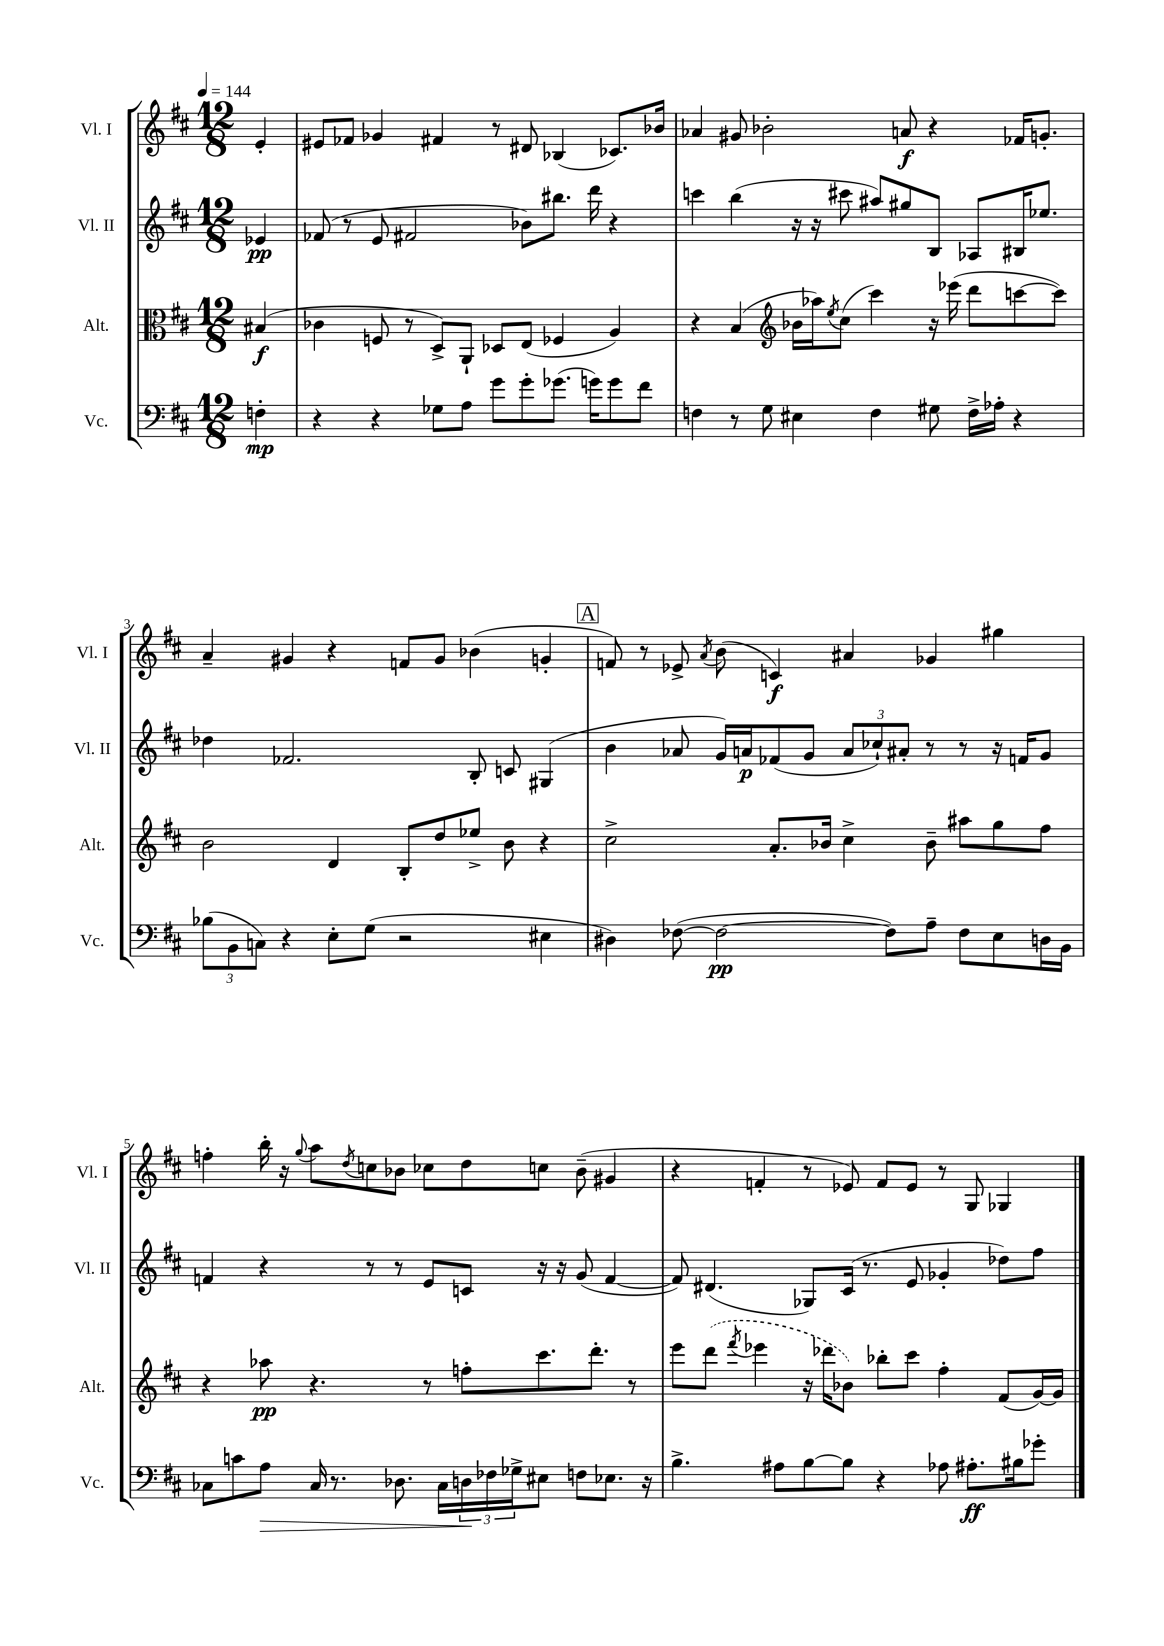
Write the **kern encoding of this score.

**kern	**kern	**kern	**kern
*staff4	*staff3	*staff2	*staff1
*clefF4	*clefC3	*clefG2	*clefG2
*k[f#c#]	*k[f#c#]	*k[f#c#]	*k[f#c#]
*M12/8	*M12/8	*M12/8	*M12/8
*MM144	*MM144	*MM144	*MM144
4F'	(4B#	4e-	4e'
=	=	=	=
4r	4c-	(8f-	8e#
.	.	8r	8f-
4r	8F	8e	4g-
.	8r	2f#	.
8G-	8D^)	.	4f#
8A	8AA`	.	.
8g	8D-	.	8r
8g'	(8E	8b-)	8d#
(8.g-	4F-	8.bb#	(4B-
16g)	.	16ddd	.
8g	4A)	4r	8.c-)
8f#	.	.	.
.	.	.	16b-
=	=	=	=
4F	4r	4ccc	4a-
8r	(4B	(4bb	8g#
8G	.	.	2b-'
*	*clefG2	*	*
4E#	16b-	16r	.
.	16aa-)	16r	.
.	8qee	.	.
.	(8cc#	8ccc#	.
4F	4ccc#)	8aa#)	.
.	.	8gg#	8a
8G#	16r	8B	4r
.	(16eee-	.	.
16F^	8ddd	8A-	.
16A-'	.	.	.
4r	[8ccc	16B#	16f-
.	.	8.ee-	8.g'
.	8ccc])	.	.
=	=	=	=
(12B-	2b	4dd-	4a~
12BB	.	.	.
12C)	.	.	.
4r	.	2.f-	4g#
8E'	4d	.	4r
(8G	.	.	.
2r	8B'	.	8f
.	8dd	.	8g#
.	8ee-^	8B'	(4b-
.	8b	8c	.
4E#	4r	(4G#	4g'
=	=	=	=
4D#)	2cc#^	4b	8f)
.	.	.	8r
([8F-	.	8a-	8e-^
.	.	.	8qa
2F-_	.	16g)	(8b
.	.	16a	.
.	8.a'	(8f-	4c)
.	.	8g	.
.	16b-	.	.
.	4cc#^	12a	4a#
.	.	12cc-`)	.
8F-])	.	.	.
.	.	12a#'	.
8A~	8b-~	8r	4g-
8F-	8aa#	8r	.
8E	8gg	16r	4gg#
.	.	16f	.
16D	8ff#	8g	.
16BB	.	.	.
=	=	=	=
8C-	4r	4f	4ff'
8c	.	.	.
8A	8aa-	4r	16bb'
.	.	.	16r
.	.	.	8qqgg
16C-	4.r	.	8aa
8.r	.	.	.
.	.	.	8qdd
.	.	8r	8cc
8.D-	.	8r	8b-
.	8r	8e	8cc-
16C-	.	.	.
24D	8ff'	8c	8dd
24F-	.	.	.
24G-^	.	.	.
8E#	8.ccc#	16r	8cc
.	.	16r	.
8F	.	(8g	(8b-~
.	8.ddd'	.	.
8.E-	.	[4f	4g#
.	8r	.	.
16r	.	.	.
=	=	=	=
4.B^	8eee	8f])	4r
.	(8ddd	(4.d#	.
.	8qfff#	.	.
.	4eee-	.	4f'
8A#	.	.	.
[8B	16r	8G-)	8r
.	16ddd-	.	.
8B]	8b-)	(16c#	8e-)
.	.	8.r	.
4r	8bb-'	.	8f
.	8ccc#	8e	8e-
8A-	4ff#'	4g-'	8r
8.A#'	.	.	8G
.	(8f#	8dd-)	4G-
16B#	.	.	.
8g-'	[16g)	8ff#	.
.	16g]	.	.
==	==	==	==
*-	*-	*-	*-
